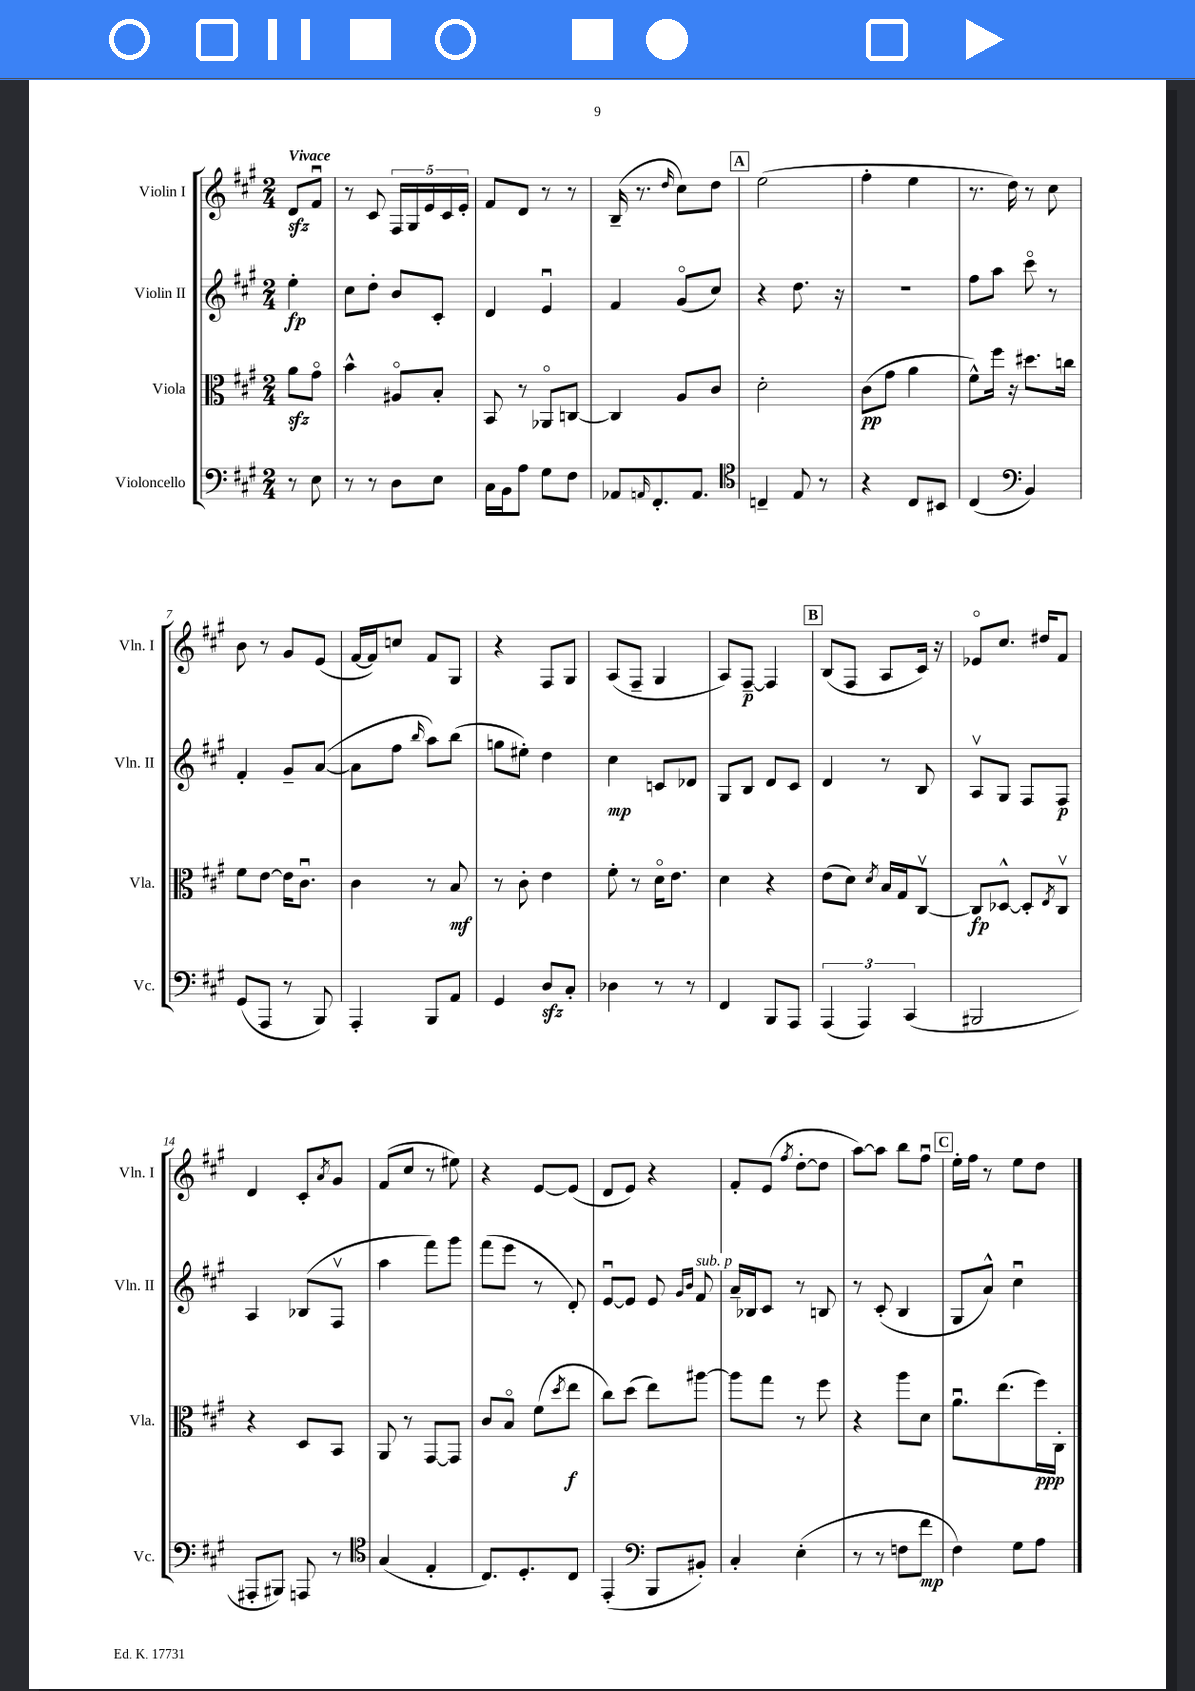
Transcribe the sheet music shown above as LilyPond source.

<<
\new StaffGroup <<
\new Staff = "s0" \with { instrumentName = "Violin I" shortInstrumentName = "Vln. I" } {
    \clef treble \key a \major \numericTimeSignature \time 2/4 \partial 4 \tempo "Vivace"
    d'8\sfz fis'8\downbow |
    r8 cis'8 \tuplet 5/4 { fis16 gis16 e'16 cis'16 e'16-. } |
    fis'8 d'8 r8 r8 |
    b16--( r8. \grace { d''16 } cis''8) d''8 |
    \mark \markup { \box "A" } e''2( |
    fis''4-. e''4 |
    r8. d''16) r8 cis''8 |
    b'8 r8 gis'8 e'8( |
    fis'16~ fis'16) c''8 fis'8 gis8 |
    r4 fis8 gis8 |
    a8( fis8-- gis4 |
    a8) fis8~--\p fis4 |
    \mark \markup { \box "B" } b8( fis8 a8 cis'16) r16 |
    ees'8\flageolet cis''8. dis''16 fis'8 |
    d'4 cis'8-. \acciaccatura { a'8 } gis'8 |
    fis'8( cis''8 r8 eis''8) |
    r4 e'8~ e'8( |
    d'8 e'8) r4 |
    fis'8-. e'8( \acciaccatura { fis''8 } d''8~-. d''8 |
    a''8~) a''8 b''8 fis''8\downbow |
    \mark \markup { \box "C" } e''16-. fis''16 r8 e''8 d''8 \bar "|." |
}
\new Staff = "s1" \with { instrumentName = "Violin II" shortInstrumentName = "Vln. II" } {
    \clef treble \key a \major \numericTimeSignature \time 2/4 \partial 4
    e''4-.\fp |
    cis''8 d''8-. b'8 cis'8-. |
    d'4 e'4\downbow |
    fis'4 gis'8\flageolet( cis''8) |
    \mark \markup { \box "A" } r4 d''8. r16 |
    r2 |
    fis''8 a''8 cis'''8\flageolet r8 |
    fis'4-. gis'8-- a'8~( |
    a'8 fis''8 \grace { b''16 } a''8) b''8( |
    g''8 eis''8-.) d''4 |
    cis''4\mp c'8 des'8 |
    gis8 b8 d'8 cis'8 |
    \mark \markup { \box "B" } d'4 r8 b8 |
    a8\upbow gis8 fis8 fis8\p |
    a4 bes8( fis8\upbow |
    a''4 fis'''8) gis'''8 |
    fis'''8( e'''8 r8 d'8-.) |
    e'8~\downbow e'8 e'8 \grace { gis'16 b'16 } fis'8^\markup { \italic "sub. p" } |
    a'16-- bes16 cis'8 r8 b8 |
    r8 cis'8-.( b4 |
    \mark \markup { \box "C" } gis8 a'8-^) cis''4\downbow \bar "|." |
}
\new Staff = "s2" \with { instrumentName = "Viola" shortInstrumentName = "Vla." } {
    \clef alto \key a \major \numericTimeSignature \time 2/4 \partial 4
    a'8\sfz gis'8\flageolet |
    b'4-^ ais8\flageolet b8-. |
    b,8 r8 aes,8\flageolet c8~ |
    c4 a8 cis'8 |
    \mark \markup { \box "A" } d'2-. |
    cis'8\pp( gis'8 a'4 |
    fis'8-^) fis''16 r16 dis''8. c''16 |
    fis'8 e'8~ e'16 cis'8.\downbow |
    cis'4 r8 b8\mf |
    r8 cis'8-. e'4 |
    fis'8-. r8 d'16\flageolet e'8. |
    d'4 r4 |
    \mark \markup { \box "B" } e'8( d'8) \acciaccatura { d'8 } b16 gis16 cis8~\upbow |
    cis8\fp des8~-^ des8-. \acciaccatura { e8 } cis8\upbow |
    r4 d8 b,8 |
    a,8 r8 gis,8~ gis,8 |
    cis'8 b8\flageolet fis'8( \acciaccatura { d''8 } e''8\f |
    cis''8) d''8( e''8) ais''8~ |
    ais''8 gis''8 r8 fis''8 |
    r4 a''8 d'8 |
    \mark \markup { \box "C" } a'8.\downbow e''8.( fis''16\ppp) cis16-. \bar "|." |
}
\new Staff = "s3" \with { instrumentName = "Violoncello" shortInstrumentName = "Vc." } {
    \clef bass \key a \major \numericTimeSignature \time 2/4 \partial 4
    r8 e8 |
    r8 r8 d8 e8 |
    cis16 b,16 a8 gis8 fis8 |
    aes,8 \grace { a,16 } fis,8.-. a,8. |
    \mark \markup { \box "A" } \clef tenor c4-- e8 r8 |
    r4 cis8 bis,8 |
    cis4( \clef bass b,4) |
    gis,8( a,,8 r8 b,,8) |
    a,,4-. b,,8 a,8 |
    gis,4 d8\sfz cis8-. |
    des4 r8 r8 |
    fis,4 b,,8 a,,8 |
    \mark \markup { \box "B" } \tuplet 3/2 { a,,4( a,,4) cis,4( } |
    bis,,2 |
    ais,,8-. bis,,8) a,,8 r8 |
    \clef tenor gis4( e4-. |
    cis8.) d8.-. cis8 |
    e,4-.( \clef bass b,,8 bis,8-.) |
    cis4-. e4-.( |
    r8 r8 f8 fis'8\mp |
    \mark \markup { \box "C" } fis4) gis8 a8 \bar "|." |
}
>>
>>
